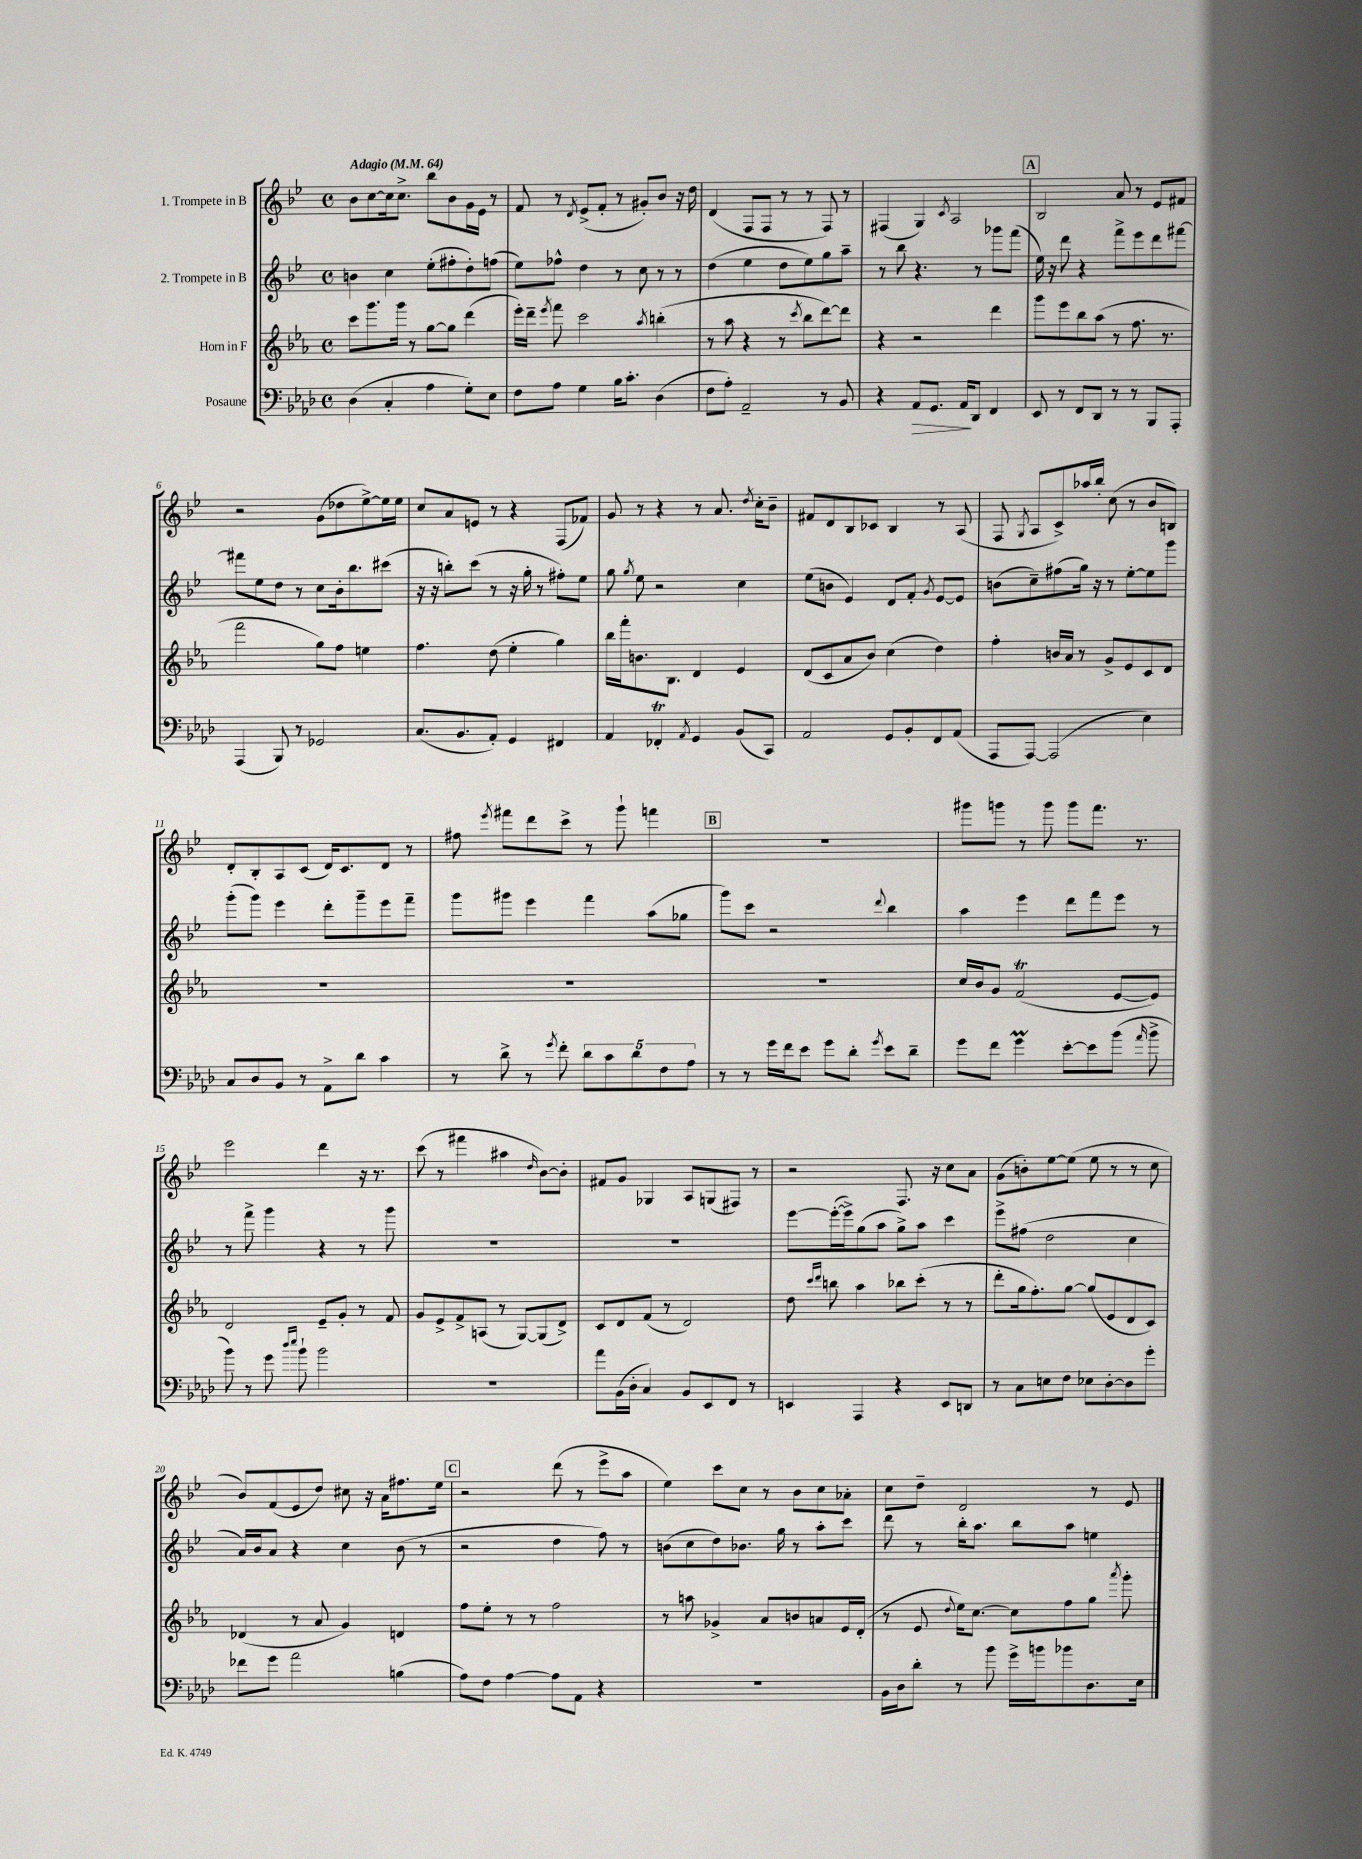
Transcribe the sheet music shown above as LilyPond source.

<<
\new StaffGroup <<
\new Staff = "s0" \with { instrumentName = "1. Trompete in B" } {
    \clef treble \key bes \major \defaultTimeSignature \time 4/4 \tempo "Adagio" 4 = 64
    \autoBeamOff bes'8[ c''8~ c''16 c''8.]-> bes''8[ bes'8 g'16 ees'16] r8 |
    f'8 r8 \acciaccatura { d'8 } ees'8[->( f'8]-. r8 gis'8[-.) bes'8] r16 d''16 |
    d'4( f8[ f8] r8 r8 f8) r8 |
    fis4( g4) \acciaccatura { c'8 } a2 |
    \mark \markup { \box "A" } bes2 a'8 r8 ees'8[ fis'8] |
    r2 g'8[( des''8 ees''8~->) ees''16 ees''16] |
    c''8[ a'8 e'8] r8 r4 f8[( fes'8]) |
    g'8 r8 r4 r8 a'8. \acciaccatura { d''8 } c''16[-. bes'8]-- |
    fis'8[ d'8 bes8 ces'8] bes4 r8 a8( |
    f8 \acciaccatura { g8 } a8[ c'8->) aes''16 bes''16]-. c''8( r8 bes'8[ b8]) |
    d'8[-. bes8-. a8 c'8]( d'16[) c'8. d'8] r8 |
    fis''8 \acciaccatura { ees'''8 } fis'''8[ d'''8 c'''8]-> r8 g'''8-! f'''4 |
    \mark \markup { \box "B" } R1 |
    gis'''8[ g'''8] r8 g'''8 g'''8[ f'''8.] r8. |
    ees'''2 d'''4 r16 r8. |
    c'''8( r8 fis'''4 ais''4 \grace { d''16 } bes'8[~) bes'8]-. |
    fis'8[ g'8] ges4 a8[ g8( fis8]) r8 |
    r2 f8. r16 c''8[ a'8] |
    g'8[( b'8-.) ees''8~ ees''8]( ees''8 r8 r8 c''8 |
    bes'8[) f'8( ees'8 d''8]) cis''8 r16 a'16[ fis''8. ees''16] |
    \mark \markup { \box "C" } r2 d'''8( r8 ees'''8[-> a''8] |
    ees''4) c'''8[ c''8] r8 bes'8[ c''8 aes'8]-. |
    c''8[ d''8]-- d'2 r8 ees'8 \bar "|." |
}
\new Staff = "s1" \with { instrumentName = "2. Trompete in B" } {
    \clef treble \key bes \major \defaultTimeSignature \time 4/4
    \autoBeamOff b'4 c''4 ees''8[-.( fis''8-. d''8-.) f''8]( |
    ees''8[) fes''8]-^ d''4 r8 c''8 r8 r8 |
    d''4( ees''4 d''8[ ees''8) g''8 a''8]-- |
    r8 bes''8 r4. r8 ges'''8[ f'''8]( |
    \mark \markup { \box "A" } ees''16) r16 d'''8 r4 f'''8[-> ees'''8 d'''8 fis'''8]~ |
    fis'''8[ ees''8 d''8] r8 c''8[ bes'16-. bes''8. cis'''8]( |
    r16 r16 b''8[-.) c'''8]( r8 r16 g''16-. r8 fis''8[-.) ees''8] |
    g''8 \acciaccatura { g''8 } ees''8 r2 c''4 |
    ees''8[( b'8] ees'4) d'8[ f'8]-. \acciaccatura { g'8 } ees'8[~ ees'8] |
    b'8[( c''8--) fis''8( g''16]) r16 r8 ees''8[~-. ees''8 g'''8] |
    g'''8[-.( g'''8]) ees'''4 d'''8[-. g'''8-- ees'''8 f'''8]-- |
    g'''8[ gis'''8] ees'''4 f'''4 a''8[( ges''8] |
    \mark \markup { \box "B" } g'''8[) c'''8] r2 \appoggiatura { d'''8 } bes''4 |
    a''4 ees'''4 d'''8[ f'''8 ees'''8] r8 |
    r8 f'''8-> g'''4 r4 r8 g'''8 |
    R1 |
    R1 |
    ees'''8[~ ees'''16~-.( ees'''16->) g''8( a''8] g''8[->) a''8] c'''4 |
    ees'''8[-> fis''8]( d''2 c''4 |
    a'16[) bes'16 a'8] r4 c''4 bes'8( r8 |
    \mark \markup { \box "C" } r2 d''4 f''8) r8 |
    b'8[( c''8 d''8) bes'8.] g''16 r8 a''8[-. c'''8] |
    d'''8 r8 bes''16[-. a''8.] bes''8[ a''8] e''4 \bar "|." |
}
\new Staff = "s2" \with { instrumentName = "Horn in F" } {
    \clef treble \key ees \major \defaultTimeSignature \time 4/4
    \autoBeamOff c'''8[ g'''8. g'''16] r8 g''8[~ g''8] d'''4( |
    ees'''16[-.) d'''16]-- \acciaccatura { ees'''8 } f'''8 c'''2 \acciaccatura { aes''8 } b''4-.( |
    r8 aes''8 r4 r8 \acciaccatura { c'''8 } bes''8[ d'''8~) d'''8] |
    r4 r2 d'''4 |
    \mark \markup { \box "A" } g'''8[ ees'''8 bes''8 aes''8]( r8 f''8. r8. |
    f'''2 g''8[) f''8] e''4 |
    f''4. d''8( ees''4-. g''4) |
    bes''16[ f'''16-. b'8. bes8.] d'4 ees'4 |
    d'8[( c'8 aes'8 bes'8]) c''4( d''4) |
    f''4-. b'16[ aes'16] r8 g'8[-> ees'8 c'8 d'8] |
    R1 |
    R1 |
    \mark \markup { \box "B" } R1 |
    c''16[ bes'16 g'8] f'2\trill( ees'8[~ ees'8]) |
    d'2 ees'8[-- g'8]-. r8 f'8 |
    g'8[ ees'8-> f'8-> a8]( r8 g8[~) g8( d'8]->) |
    c'8[ d'8 f'8]( r8 d'2) |
    d''8 \grace { c'''16[ d'''16] } b''8 aes''4 bes''8[ c'''8]-.( r8 r8 |
    d'''8[-. g''16 f''8.-.) g''8]~ g''8[( ees'8 d'8 c'8]) |
    des'4( r8 aes'8 g'4) d'4 |
    \mark \markup { \box "C" } f''8[ ees''8]-. r8 r8 f''2 |
    r8 a''8 ges'4-> aes'8[ b'8 a'8 ees'16 d'16]-.( |
    r8 ees'8 \appoggiatura { d''8 } ees''16[) c''8.]~ c''8[ f''8 g''8] \acciaccatura { aes'''8 } g'''8-. \bar "|." |
}
\new Staff = "s3" \with { instrumentName = "Posaune" } {
    \clef bass \key aes \major \defaultTimeSignature \time 4/4
    \autoBeamOff des4( c4-. aes4 g8[-.) ees8] |
    f8[ aes8] g4 bes16[ c'8.]-. des4( |
    f8[ aes8]-.) aes,2-- r8 bes,8 |
    r4 aes,8[\> g,8.] aes,16[\! des,8] f,4 |
    \mark \markup { \box "A" } ees,8 r8 f,8[ des,8] r8 r8 bes,,8[ aes,,8]-. |
    aes,,4( bes,,8) r8 ges,2 |
    c8.[( bes,8. aes,8]-.) g,4 fis,4 |
    aes,4 fes,4-.\trill \acciaccatura { aes,8 } g,4 bes,8[( c,8]) |
    aes,2 g,8[ bes,8-. f,8 aes,8]( |
    aes,,8[ aes,,8]~) aes,,2( ees4) |
    c8[ des8 bes,8] r8 aes,8[-> des'8] c'4 |
    r8 des'8-> r8 \acciaccatura { g'8 } f'8-. \tuplet 5/4 { des'8[ c'8 des'8 f8 aes8] } |
    \mark \markup { \box "B" } r8 r8 g'16[ f'16 ees'8] g'8[ des'8]-. \acciaccatura { g'8 } ees'8[ des'8]-- |
    g'8[ f'8] g'4\prall ees'8[~-. ees'8 bes'8]( \grace { aes'16 } bes'8-> |
    bes'8) r8 g'8 \grace { des''16[ ees''16] } bes'8-! bes'2 |
    R1 |
    aes'8[ bes,16( des16]-. c4) bes,8[ ees,8 f,8] r8 |
    e,4 aes,,4 r4 e,8[ d,8] |
    r8 c8[ e8 f8] ees8[ des8~-. des8 g'8]-. |
    fes'8[ g'8] aes'2 b4( |
    \mark \markup { \box "C" } aes8[) f8] aes4~ aes8[ aes,8] r4 |
    R1 |
    bes,16[ des16 des'8]-. r8 bes'8 g'16[-> b'16 bes'8 des8. ees16] \bar "|." |
}
>>
>>
